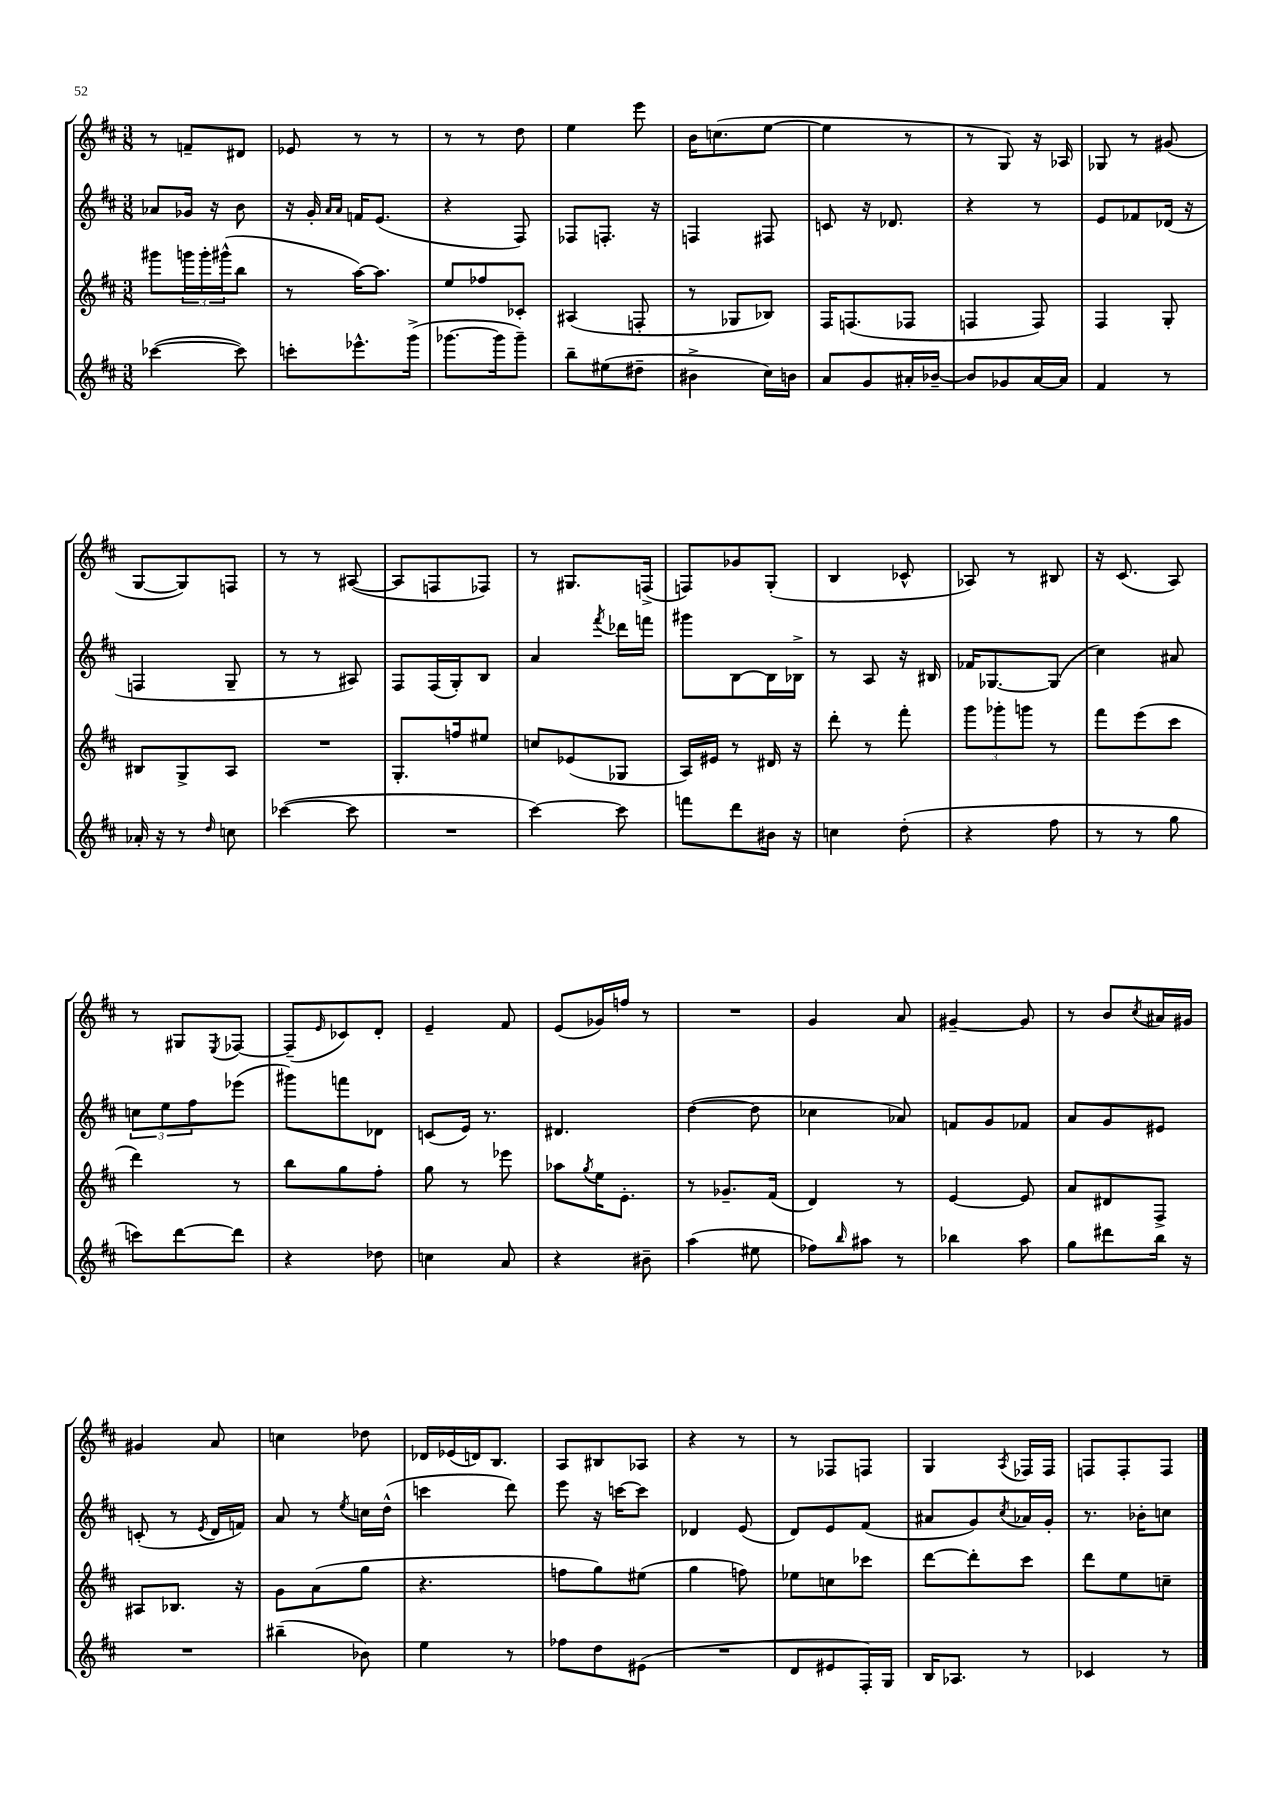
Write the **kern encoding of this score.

**kern	**kern	**kern	**kern
*staff4	*staff3	*staff2	*staff1
*clefG2	*clefG2	*clefG2	*clefG2
*k[f#c#]	*k[f#c#]	*k[f#c#]	*k[f#c#]
*M3/8	*M3/8	*M3/8	*M3/8
([4ccc-	8ggg#	8a-	8r
.	24ggg	16g-	8f~
.	24ggg'	.	.
.	.	16r	.
.	(24ggg#^^	.	.
8ccc-])	8bb	8b	8d#
=	=	=	=
8ccc'	8r	16r	8e-
.	.	16g'	.
.	.	16qqa	.
.	.	16qqa	.
8.eee-^^	[16aa)	16f	8r
.	8.aa]	(8.e	.
.	.	.	8r
(16ggg^	.	.	.
=	=	=	=
[8.ggg-	8ee	4r	8r
.	8ff-	.	8r
16ggg-]	.	.	.
8ggg-~)	8c-'	8F#)	8dd
=	=	=	=
8bb~	(4A#	8F-	4ee
(8ee#	.	8.F'	.
8dd#~	8F'	.	8eee
.	.	16r	.
=	=	=	=
4b#^	8r	4F	16b
.	.	.	(8.cc
.	8G-	.	.
16cc#)	8B-)	8F#	[8ee
16b	.	.	.
=	=	=	=
8a	16F#	8c	4ee]
.	(8.F	.	.
8g	.	16r	.
.	.	8.d-	.
16a#'	8F-	.	8r
[16b-~	.	.	.
=	=	=	=
8b-]	4F	4r	8r
8g-	.	.	8G)
[16a	8F)	8r	16r
16a]	.	.	16A-
=	=	=	=
4f#	4F#	8e	8G-
.	.	8f-	8r
8r	8G'	(16d-	(8g#
.	.	16r	.
=	=	=	=
16a-'	8B#	4F	[8G
16r	.	.	.
8r	8G^	.	8G])
16qqdd	.	.	.
8cc	8A	8G~	8F
=	=	=	=
([4ccc-	4.r	8r	8r
.	.	8r	8r
8ccc-]	.	8A#)	([8A#
=	=	=	=
4.r	8.G'	8F#	8A#]
.	.	(16F#	8F
.	16ff	16G')	.
.	8ee#	8B	8F-)
=	=	=	=
[4ccc#)	8cc	4a	8r
.	(8e-	.	8.G#
.	.	8qfff#	.
8ccc#]	8G-	16ddd-	.
.	.	16fff	(16F^
=	=	=	=
8fff	16A)	8ggg#	8F)
.	16e#	.	.
8ddd	8r	[8B	8g-
16b#	16d#	16B]	(8G'
16r	16r	16B-^	.
=	=	=	=
4cc	8ddd'	8r	4B
.	8r	8A	.
(8dd'	8fff#'	16r	8c-^^
.	.	16B#	.
=	=	=	=
4r	12ggg	16f-	8A-)
.	.	[8.G-	.
.	12ggg-'	.	.
.	.	.	8r
.	12ggg	.	.
8ff#	8r	(8G-]	8B#
=	=	=	=
8r	8fff#	4cc#)	16r
.	.	.	(8.c#
8r	(8eee	.	.
8gg	8ccc#	8a#	8A)
=	=	=	=
8ccc)	4ddd)	12cc	8r
.	.	12ee	.
[8ddd	.	.	8G#
.	.	12ff#	.
.	.	.	8qE
8ddd]	8r	(8eee-	[8F-
=	=	=	=
4r	8bb	8ggg#)	(8F-~]
.	.	.	16qqe
.	8gg	8fff	8c-)
8dd-	8ff#'	8d-	8d'
=	=	=	=
4cc	8gg	(8c	4e~
.	8r	16e)	.
.	.	8.r	.
8a	8eee-	.	8f#
=	=	=	=
4r	8aa-	4.d#	(8e
.	8qgg	.	.
.	16ee	.	16g-)
.	8.e'	.	16ff
8b#~	.	.	8r
=	=	=	=
(4aa	8r	([4dd	4.r
.	8.g-~	.	.
8ee#	.	8dd]	.
.	(16f#	.	.
=	=	=	=
8ff-)	4d)	4cc-	4g
16qqbb	.	.	.
8aa#	.	.	.
8r	8r	8a-)	8a
=	=	=	=
4bb-	[4e	8f	[4g#~
.	.	8g	.
8aa	8e]	8f-	8g#]
=	=	=	=
8gg	8a	8a	8r
8ddd#	8d#	8g	8b
.	.	.	8qcc#
16bb	8F#^	8e#	16a#
16r	.	.	16g#
=	=	=	=
4.r	8A#	(8c'	4g#
.	8.B-	8r	.
.	.	8qe	.
.	.	16d	8a
.	16r	16f)	.
=	=	=	=
(4bb#~	8g	8a	4cc
.	(8a	8r	.
.	.	8qee	.
8b-)	8gg	16cc	8dd-
.	.	(16dd^^	.
=	=	=	=
4ee	4.r	4ccc	16d-
.	.	.	(16e-
.	.	.	16d)
.	.	.	8.B
8r	.	8ddd)	.
=	=	=	=
8ff-	8ff	8eee	8A
8dd	8gg)	16r	8B#
.	.	[16ccc	.
(8e#	(8ee#	8ccc]	8A-
=	=	=	=
4.r	4gg	4d-	4r
.	8ff)	(8e	8r
=	=	=	=
8d	8ee-	8d)	8r
8e#	8cc	8e	8F-
16F#')	8ccc-	(8f#	8F
16G	.	.	.
=	=	=	=
16B	[8ddd	8a#	4G
8.A-	.	.	.
.	8ddd']	8g)	.
.	.	8qcc#	8qA
8r	8ccc#	16a-	16F-
.	.	16g'	16F-
=	=	=	=
4c-	8ddd	8.r	8F
.	8ee	.	8F'
.	.	16b-'	.
8r	8cc~	8cc	8F
==	==	==	==
*-	*-	*-	*-
